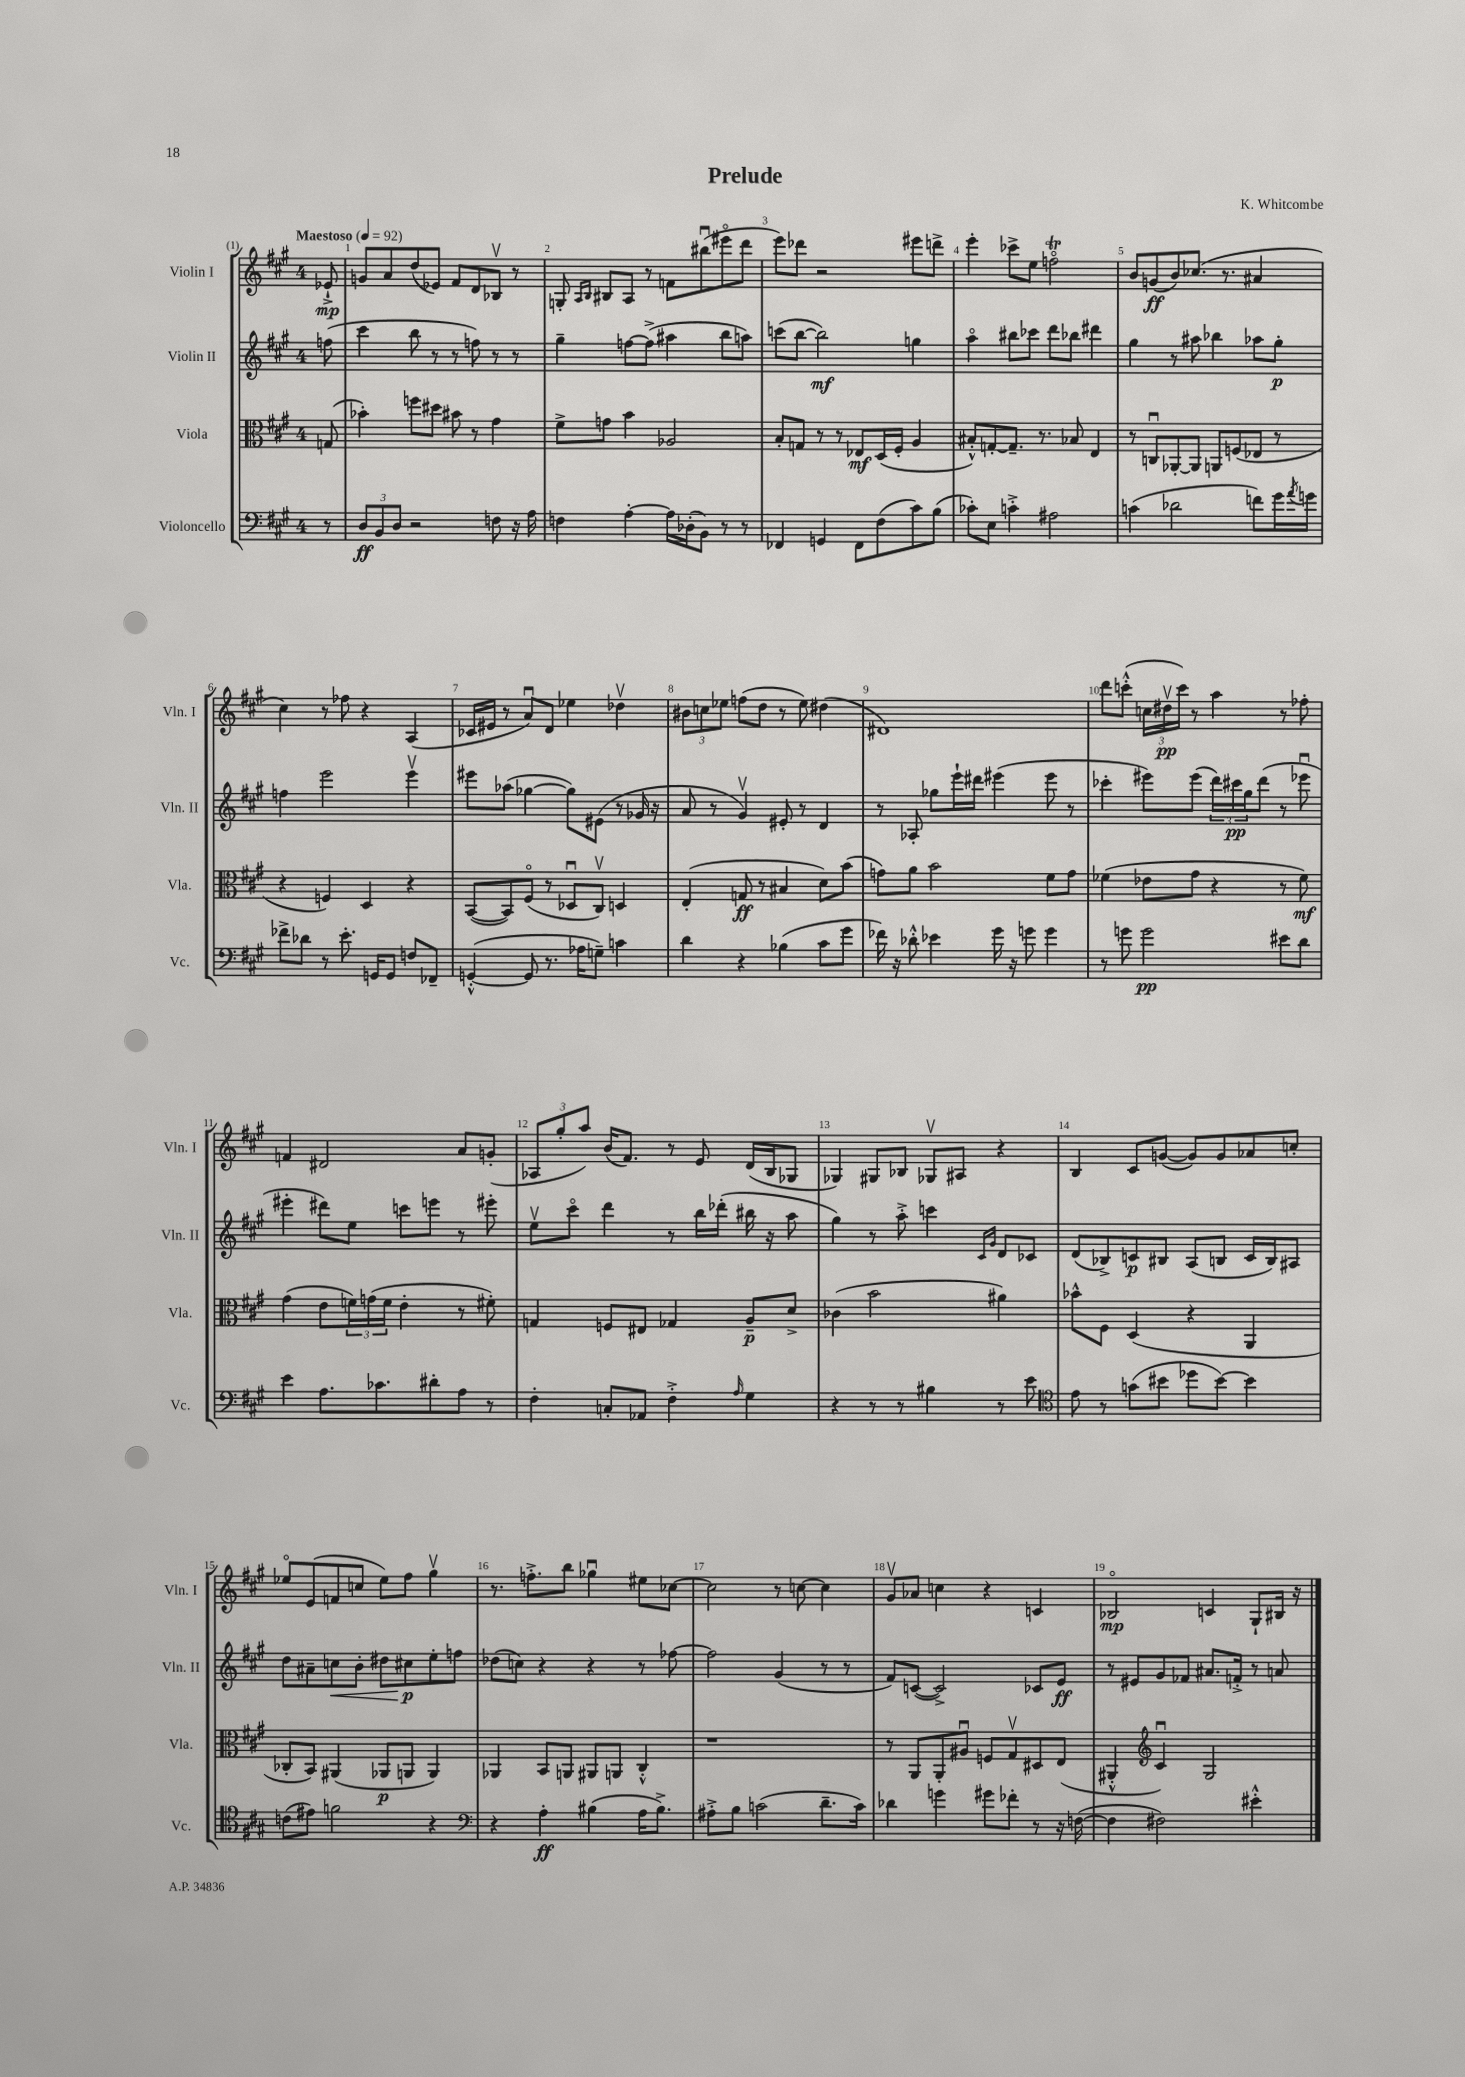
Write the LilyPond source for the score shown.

\header { title = "Prelude" composer = "K. Whitcombe" }
<<
\new StaffGroup <<
\new Staff = "s0" \with { instrumentName = "Violin I" shortInstrumentName = "Vln. I" } {
    \clef treble \key a \major \once \override Staff.TimeSignature.style = #'single-digit \time 4/4 \partial 8 \tempo "Maestoso" 4 = 92
    ees'8-!->\mp |
    g'8 a'8 d''8( ees'8) fis'8 d'8 bes8\upbow r8 |
    g8-. \grace { a16 b16 } bis8 a8 r8 f'8 bis''8\downbow( eis'''8\flageolet d'''8 |
    e'''8) des'''8 r2 eis'''8 d'''8-> |
    e'''4-. ces'''8-> e''8 f''2\flageolet\trill |
    b'8 g'8\ff( b'8) ces''8.( r8. ais'4 |
    cis''4) r8 fes''8 r4 a4( |
    ces'16 eis'16 r8 a'8\downbow) d'8 ees''4 des''4\upbow |
    \tuplet 3/2 { bis'8 c''8 ees''8 } f''8( d''8 r8 ees''8) dis''4( |
    dis'1) |
    d'''8 c'''8-.-^( \tuplet 3/2 { c''16 dis''16\upbow\pp c'''16) } r8 a''4 r8 fes''8-. |
    f'4 dis'2 a'8 g'8-.( |
    \tuplet 3/2 { aes8 gis''8-. a''8) } b'16( fis'8.) r8 e'8 d'16( b16 ges8 |
    ges4) gis8 bes8 ges8\upbow ais8 r4 |
    b4 cis'8 g'8~( g'8) g'8 aes'8 c''8-. |
    ees''8\flageolet e'8( f'8 c''8 ees''8) fis''8 gis''4\upbow |
    r8. f''8.-.-> b''8 ges''4\downbow eis''8 ces''8~ |
    ces''2 r8 c''8~ c''4 |
    gis'8\upbow aes'8 c''4 r4 c'4 |
    bes2\flageolet\mp c'4 gis8-! bis16 r16 \bar "|." |
}
\new Staff = "s1" \with { instrumentName = "Violin II" shortInstrumentName = "Vln. II" } {
    \clef treble \key a \major \once \override Staff.TimeSignature.style = #'single-digit \time 4/4 \partial 8
    f''8( |
    cis'''4 b''8 r8 r8 f''8) r8 r8 |
    gis''4-- f''8~ f''8->( ais''4 b''8 a''8) |
    c'''8( b''8~ b''2\mf) g''4 |
    a''4\flageolet bis''8 ces'''8 d'''8 bes''8 dis'''4 |
    gis''4 r8 ais''8 bes''4 aes''8 gis''8-.\p |
    f''4 e'''2 e'''4\upbow |
    eis'''8 aes''8( ges''4~ ges''8) eis'8( r8 ges'16 r16 |
    a'8 r8 gis'4\upbow) eis'8-. r8 d'4 |
    r8 aes8-. ges''8 e'''16-! dis'''16 eis'''4( eis'''8 r8 |
    ces'''4-. eis'''8) eis'''8( \tuplet 3/2 { d'''16) cis'''16\pp gis''16 } d'''8( r8 ees'''8\downbow |
    eis'''4-. dis'''8) e''8 c'''8 e'''8 r8 eis'''8-. |
    e''8\upbow cis'''8\flageolet d'''4 r8 b''16 des'''16-.( bis''16 r16 a''8 |
    gis''4) r8 a''8-.-> c'''4 \grace { cis'16 gis'16 } d'8 ces'8 |
    d'8( bes8->) c'8\p bis8 a8( b8 c'16 b16) ais8 |
    d''8 ais'8-- c''8\< b'8-. dis''8 cis''8\p\! e''8-. f''8 |
    des''8( c''8) r4 r4 r8 fes''8~ |
    fes''2 gis'4( r8 r8 |
    fis'8) c'8~( c'2->) ces'8 e'8\ff |
    r8 eis'8 gis'8 fes'8 ais'8. f'16-.-> r8 a'8 \bar "|." |
}
\new Staff = "s2" \with { instrumentName = "Viola" shortInstrumentName = "Vla." } {
    \clef alto \key a \major \once \override Staff.TimeSignature.style = #'single-digit \time 4/4 \partial 8
    g8( |
    bes'4-.) f''8 dis''8 bis'8 r8 gis'4 |
    fis'8-> g'8 b'4 aes2 |
    b8-. g8 r8 r8 ees8\mf d16( fis16-. a4 |
    bis8-.-^) g8~-. g8.-- r8. bes8 e4 |
    r8 c8\downbow aes,8~-. aes,8 a,8 f8( ees8 r8 |
    r4 f4) d4 r4 |
    b,8~( b,8) fis8\flageolet( r8 des8\downbow cis8\upbow) d4 |
    e4-.( g8\ff r8 bis4 d'8) b'8( |
    g'8) a'8 b'2 fis'8 g'8 |
    fes'4( ees'8 gis'8 r4 r8 fes'8\mf) |
    gis'4( e'8 \tuplet 3/2 { f'16) g'16( f'16 } e'4-. r8 fis'8-.) |
    g4 f8 eis8 ges4 a8--\p d'8-> |
    ces'4( b'2 ais'4) |
    bes'8-^ fis8 d4( r4 a,4 |
    ces8-. b,8) ais,4( aes,8\p a,8 a,4) |
    aes,4 b,8 a,8 ais,8 a,8 cis4-.-^ |
    r1 |
    r8 a,8 a,8-. ais8\downbow f8 gis8\upbow dis8 e8( |
    ais,4-.-^ \clef treble cis'4\downbow) gis2 \bar "|." |
}
\new Staff = "s3" \with { instrumentName = "Violoncello" shortInstrumentName = "Vc." } {
    \clef bass \key a \major \once \override Staff.TimeSignature.style = #'single-digit \time 4/4 \partial 8
    r8 |
    \tuplet 3/2 { d8\ff b,8 d8 } r2 f8 r16 a16 |
    f4 a4~-. a16 des16-.( b,8) r8 r8 |
    fes,4 g,4 fes,8 fis8( cis'8) b8( |
    ces'8-.) e8 c'4-.-> ais2 |
    c'4( des'2 f'8) gis'16 \acciaccatura { a'8 } g'16 |
    fes'8-> des'8 r8 e'8.-. g,16 g,8 f8 fes,8-- |
    g,4~-.-^( g,8 r8. aes16 g8--) c'4 |
    d'4 r4 bes4( cis'8 gis'8 |
    fes'16) r16 des'8-.-^ ees'4 gis'16 r16 g'8 g'4 |
    r8 g'8 g'2\pp eis'8 d'8 |
    e'4 a8. ces'8. dis'8-. a8 r8 |
    fis4-. c8-. aes,8 fis4-.-> \grace { a16 } gis4 |
    r4 r8 r8 bis4 r8 e'8 |
    \clef tenor e'8 r8 g'8( bis'8 des''8 bis'8~) bis'4 |
    c'8( eis'8) f'2 r4 |
    \clef bass r4 a4-.\ff bis4( a16 bis8.->) |
    ais8-.-> b8 c'2( d'8.-- c'16) |
    des'4 g'4 gis'8 fes'8-. r8 r16 f16~( |
    f4 fis2) eis'4-.-^ \bar "|." |
}
>>
>>
\layout { \context { \Score \override BarNumber.break-visibility = ##(#f #t #t) barNumberVisibility = #all-bar-numbers-visible } }
